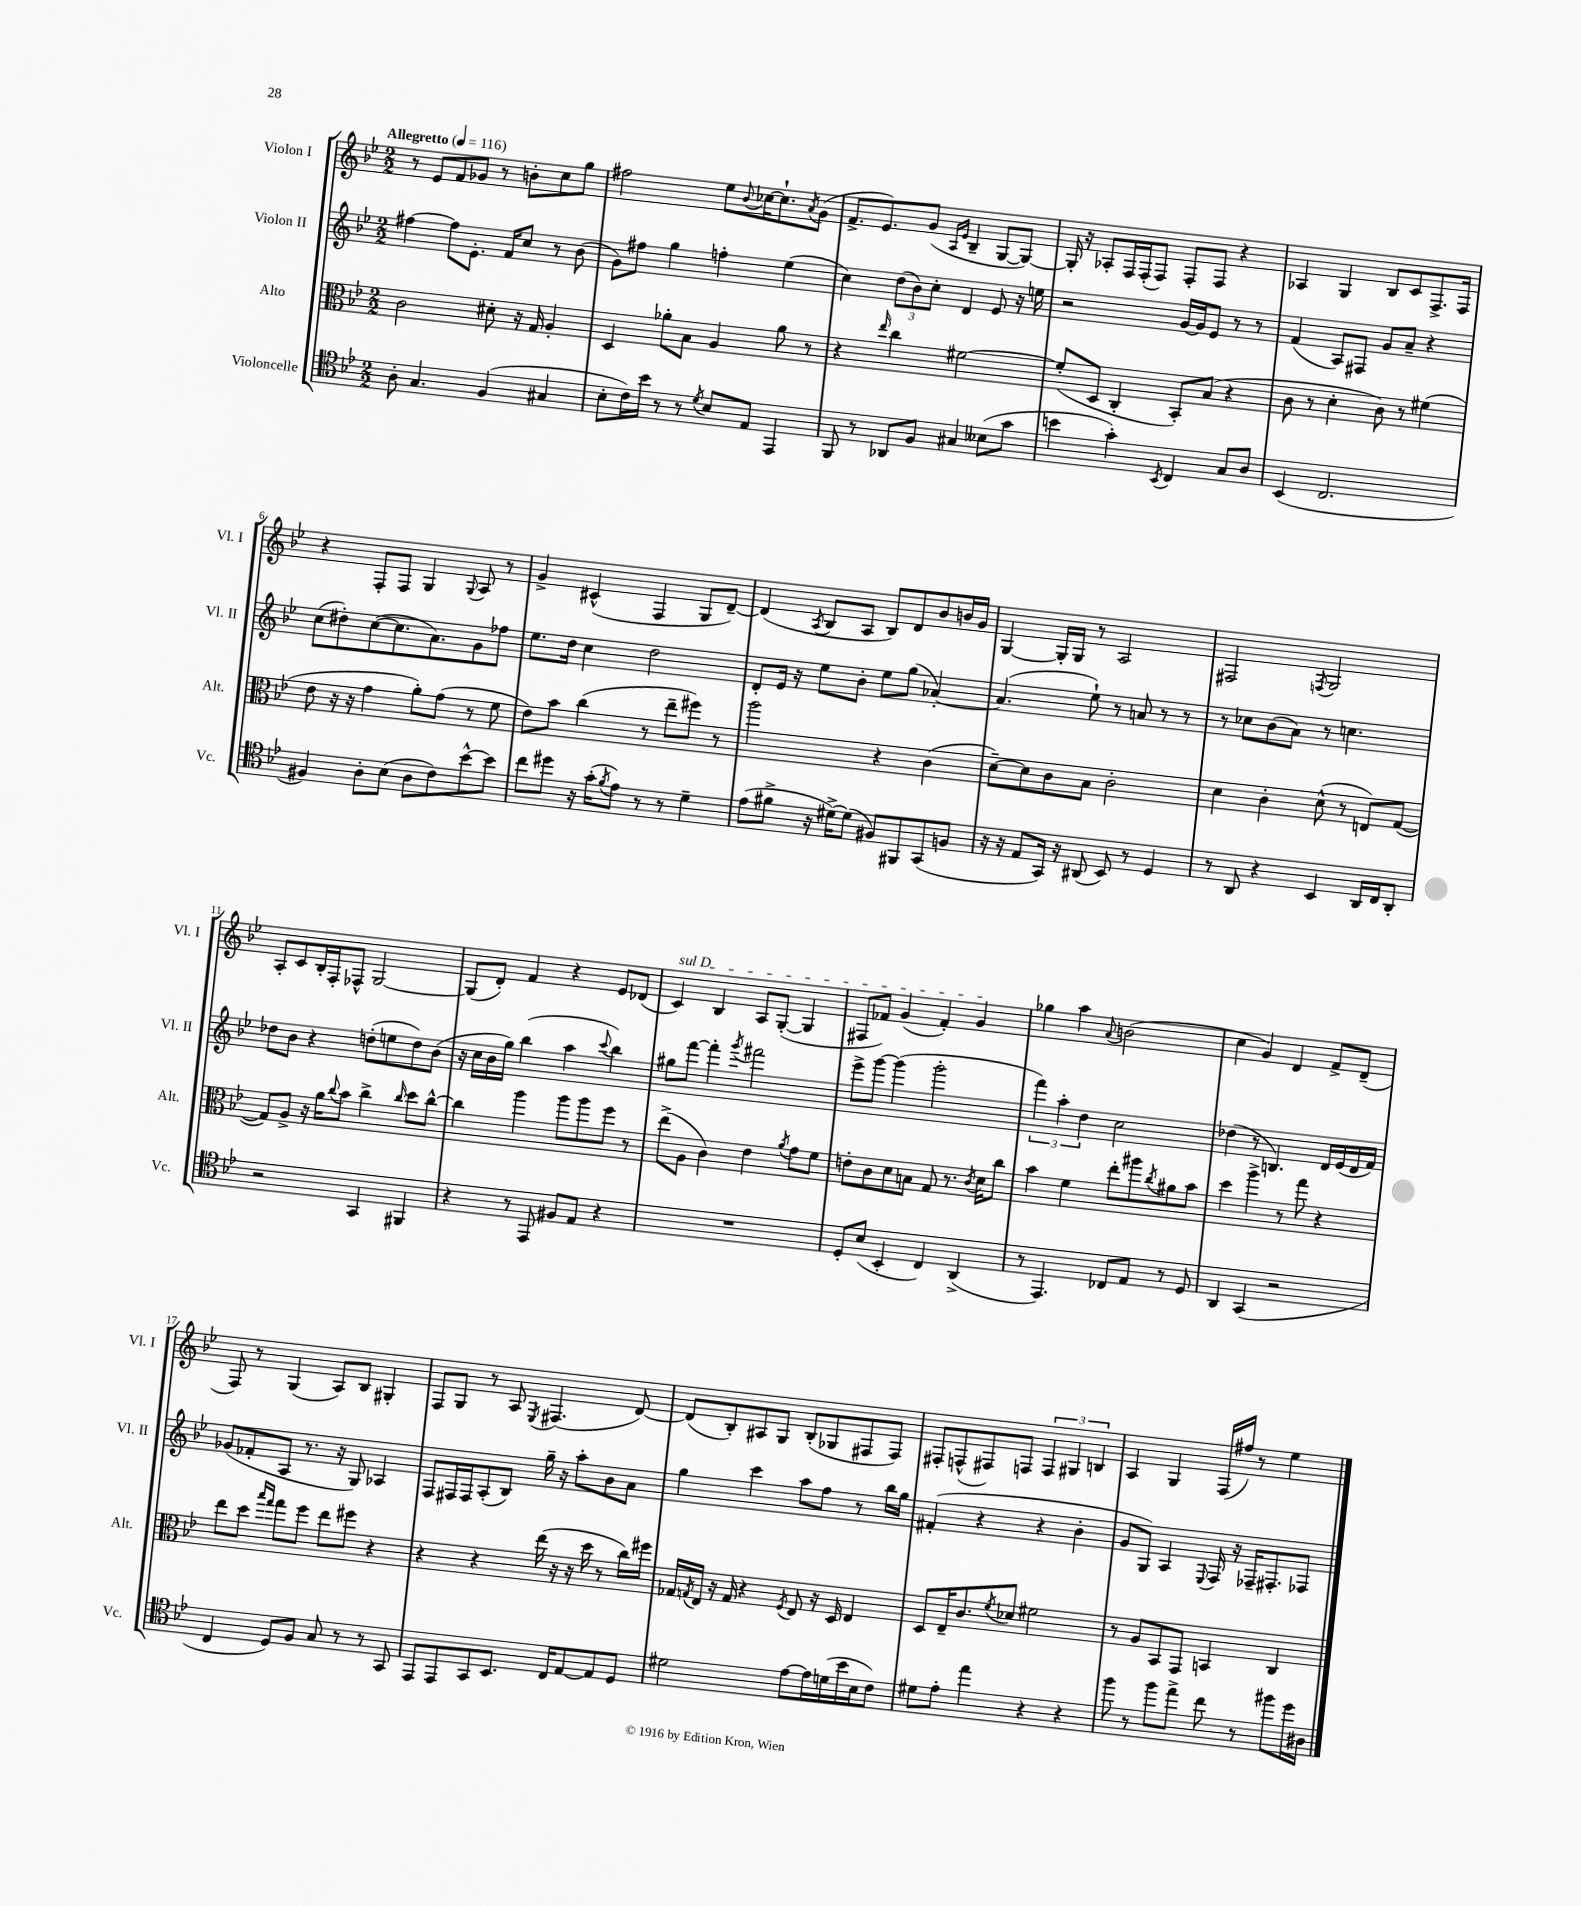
<<
\new StaffGroup <<
\new Staff = "s0" \with { instrumentName = "Violon I" shortInstrumentName = "Vl. I" } {
    \clef treble \key bes \major \numericTimeSignature \time 2/2 \tempo "Allegretto" 4 = 116
    r8 ees'8 f'8 ges'8 r8 b'8-. c''8 g''8 |
    fis''2 ees''8 \appoggiatura { bes'8 } ces''16~ ces''8.-! \acciaccatura { a'8 } g'8( |
    f'8.-> ees'8.) g'8( \grace { a16 ees'16 } bes4-- g8~ g8~) |
    g16-. r16 aes8-. f16 f16-.( f8) f8-. f8 r4 |
    aes4 g4 bes8 c'8 f8.-> f16 |
    r4 f8-. f8 g4 \appoggiatura { g8 } a8 r8 |
    g'4-> cis'4-^( f4 g8 d'8~--) |
    d'4( \acciaccatura { a8 } bes8 a8 bes8) d'8 bes'8 b'16 g'16 |
    g4~ g16-. g16 r8 a2 |
    fis2 \acciaccatura { f8 } g2 |
    a8-. c'8 bes16-. f16-. fes8-^ g2~ |
    g8( d'8-.) f'4 r4 ees'8 des'8( |
    \once \override TextSpanner.bound-details.left.text = \markup { \italic "sul D" } c'4\startTextSpan) bes4 a8 g8~-.( g4 |
    fis8 fes'8) g'4( fes'4-.) g'4\stopTextSpan |
    ges''4 a''4 \appoggiatura { a'8 } b'2( |
    c''4 g'4) d'4 f'8-> d'8--( |
    f8) r8 g4( a8) bes8 gis4-. |
    f8 g8 r8 a8 \acciaccatura { ees8 } fis4.( d'8~) |
    d'8( bes8-.) ais8 g8 bes8-.( ges8 fis8 fis8) |
    fis8-. f8-^( fis8) f8 \tuplet 3/2 { f4 gis4 b4 } |
    a4 g4 f16( fis''16) r8 ees''4 \bar "|." |
}
\new Staff = "s1" \with { instrumentName = "Violon II" shortInstrumentName = "Vl. II" } {
    \clef treble \key bes \major \numericTimeSignature \time 2/2
    fis''4~ fis''8 ees'8.-. f'16 c''8 r8 bes'8( |
    g'8) fis''8 g''4 f''4-. ees''4( |
    c''4) \tuplet 3/2 { d''8( bes'8) c''8-. } d'4 ees'8 r16 e''16 |
    r2 g'16~ g'16 ees'8 r8 r8 |
    f'4( a8) fis8 g'8 a'8-- r4 |
    c''8( dis''8-.) c''8~( c''8. a'8.) g'8 fes''8 |
    ees''8. d''16 c''4 d''2 |
    d'8-. ees'16 r16 ees''8 bes'8-. ees''8 g''8( aes'4~-.) |
    aes'4.( ees''8-!) r8 a'8 r8 r8 |
    r8 ces''8 bes'8( a'8) r8 c''4. |
    des''8 bes'8 r4 d''8-.( e''8 d''8) bes'8( |
    r16 c''16 bes'16 g''16) bes''4( a''4 \appoggiatura { c'''8 } bes''4) |
    gis''8 f'''8~ f'''4-. \acciaccatura { g'''8 } fis'''2 |
    ees'''8-> g'''8~ g'''4( g'''2-. |
    \tuplet 3/2 { f'''4) a''4-. d''4 } c''2 |
    des''4( r8 b4.) d'16 ees'16( d'16 f'16) |
    ges'8( fes'8-. a8 r8. r16 g8) aes4 |
    f8 fis16 fis16 a8-.( bes8) g''16-- r16 a''8-. bes'8 a'8 |
    g''4 c'''4 a''8 f''8 r8 bes''16 g''16 |
    fis'4-.( r4 r4 bes'4-. |
    g'8 g8) a4 \appoggiatura { ees8 } f16 r16 fes16-- fis8.-. fes8 \bar "|." |
}
\new Staff = "s2" \with { instrumentName = "Alto" shortInstrumentName = "Alt." } {
    \clef alto \key bes \major \numericTimeSignature \time 2/2
    c'2 dis'8-. r16 g16 a4-. |
    d4 aes'8-. bes8 a4 aes'8 r8 |
    r4 \grace { ees''16 } c''4 fis'2~ |
    fis'8-.( d8 c4-. bes,8-.) bes8( r4 |
    c'8 r8 d'4-. c'8) r8 fis'4( |
    ees'8 r16 r16 g'4 a'8-.) g'8( r8 f'8 |
    ees'8) bes'8 c''4( r8 ees''8-- fis''8) r8 |
    a''2 r4 c'4( |
    d'8~--) d'8 c'8 bes8 c'2-. |
    d'4 c'4-. d'8-^( r8 e8) g8~( |
    g8) a8-> r16 a'16 \appoggiatura { c''8 } bes'8 c''4-> \grace { c''16 } d''8 c''8~-^ |
    c''4 a''4 a''8 a''8 f''8 r8 |
    ees''8->( a8 c'4) ees'4 \acciaccatura { a'8 } g'8 f'8 |
    e'8-. c'8 d'8 b8 g8 r8. \acciaccatura { c'8 } d'16 c''8 |
    bes'4 f'4 ees''8-. ais''8 \acciaccatura { c''8 } ais'8 bes'8 |
    d''4 a''4-> r8 g''8 r4 |
    ees''8 d''8 \grace { bes''16 g''16 } g''8 f''8 ees''8 fis''8 r4 |
    r4 r4 ees''16( r16 r16 d''16 r8 c''16) fis''16 |
    ges16 \acciaccatura { g8 } ees16 r16 g16 r4 \acciaccatura { f8 } ees8 r16 d16 ees4 |
    d8 ees16-- c'8. \acciaccatura { f'8 } des'8 fis'2 |
    r8 a8 bes,8 g,8 b,4 c4 \bar "|." |
}
\new Staff = "s3" \with { instrumentName = "Violoncelle" shortInstrumentName = "Vc." } {
    \clef tenor \key bes \major \numericTimeSignature \time 2/2
    a8-. g4. f4( gis4 |
    bes8-. c'16) bes'16 r8 r8 \acciaccatura { d'8 } bes8 ees8 ees,4 |
    f,8 r8 aes,8 f8 gis4 beses8( g'8 |
    b'4 g'4-.) \acciaccatura { bes,8 } c4 g8 a8 |
    bes,4( c2. |
    fis4) a8-. bes8( a8 c'8) bes'8~-^ bes'8 |
    c''8 dis''8 r16 g'16-.( \acciaccatura { f'8 } ees'8) r8 r8 d'4-- |
    ees'8( fis'8-> r16 dis'16~->) dis'8( fis8) fis,8 g,8( f8 |
    r16 r16 ees8 g,16) r16 ais,8( bes,8) r8 d4 |
    r8 a,8 r4 bes,4 a,16 c16 a,8-. |
    r2 g,4 fis,4 |
    r4 r8 ees,8 fis8 ees8 r4 |
    R1 |
    d8-. bes8( bes,4-. c4) a,4->( |
    r8 ees,4.) ces8 ees8 r8 d8 |
    a,4 g,4( r2 |
    c4 d8) f8 g8 r8 r8 g,8 |
    ees,8 ees,8 g,8 bes,8. c16 ees8~ ees8 d8 |
    dis'2 ees'8~ ees'16 d'16( bes'16 bes16 c'8) |
    dis'8 ees'8-. ees''4 r4 r4 |
    f''8 r8 f''8 ees''8-> c''8 r8 fis''8 d''16 ais16 \bar "|." |
}
>>
>>
